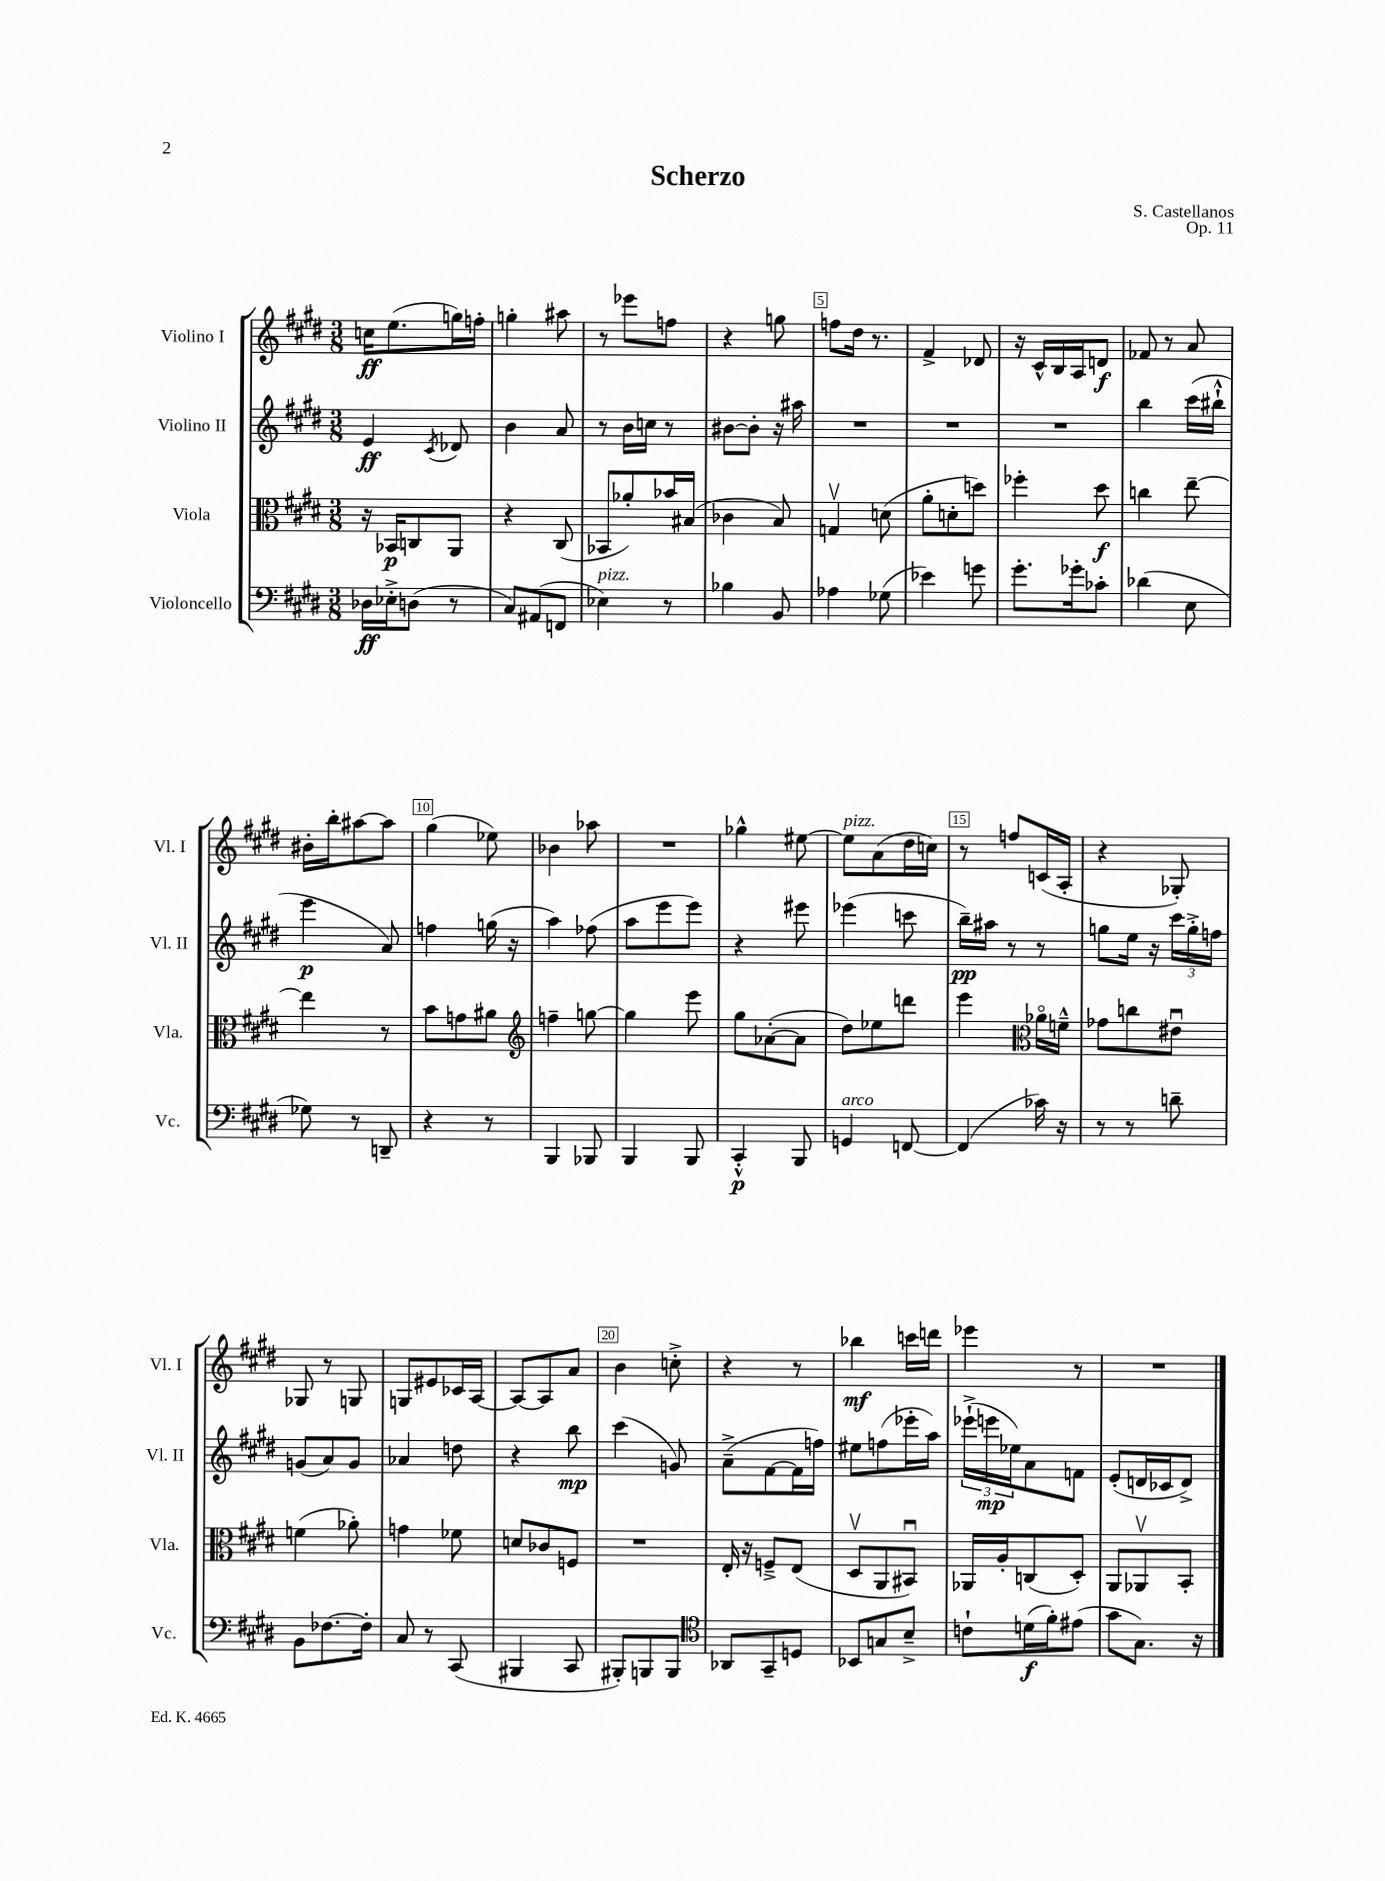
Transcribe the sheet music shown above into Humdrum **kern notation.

**kern	**kern	**kern	**kern
*staff4	*staff3	*staff2	*staff1
*clefF4	*clefC3	*clefG2	*clefG2
*k[f#c#g#d#]	*k[f#c#g#d#]	*k[f#c#g#d#]	*k[f#c#g#d#]
*M3/8	*M3/8	*M3/8	*M3/8
16D-	16r	4e	16cc
16E-'^	16BB-	.	(8.ee
(8D	8C	.	.
.	.	8qc#	.
8r	8AA	8d-	16gg)
.	.	.	16ff'
=	=	=	=
8C#)	4r	4b	4gg'
(8AA#	.	.	.
8FF	(8C#	8a	8aa#
=	=	=	=
4E-)	8BB-	8r	8r
.	8a-')	16b	8eee-
.	.	16cc	.
8r	16b-	8r	8ff
.	(16B#	.	.
=	=	=	=
4B-	4c-	[8b#	4r
.	.	8b#']	.
8BB	8B)	16r	8gg
.	.	16aa#	.
=	=	=	=
4A-	4Gv	4.r	8ff
.	.	.	16dd#
.	.	.	8.r
(8G-	(8d	.	.
=	=	=	=
4e-)	8a'	4.r	4f#^
.	8d'	.	.
8g	8dd)	.	8d-
=	=	=	=
8.g#'	4ff-'	4.r	16r
.	.	.	16c#^^
.	.	.	16B
16g-'	.	.	16A
8c-'	8dd#	.	8d
=	=	=	=
(4d-	4cc	4bb	8f-
.	.	.	8r
8E	[8ee~	(16ccc#	8a
.	.	16bb#`^^	.
=	=	=	=
8G-)	4ee]	4eee	16b#'
.	.	.	16bb'
8r	.	.	[8aa#
8DD~	8r	8a)	8aa#]
=	=	=	=
4r	8b	4ff	(4gg#
.	8g	.	.
8r	8a#	(16gg	8ee-)
.	.	16r	.
=	=	=	=
*	*clefG2	*	*
4BBB	4ff~	4aa)	4b-
8BBB-	[8gg	(8ff-	8aa-
=	=	=	=
4BBB	4gg]	8aa	4.r
.	.	8eee	.
8BBB	8eee	8eee)	.
=	=	=	=
4CC#'^^	8gg#	4r	4gg-^^
.	([8a-'	.	.
8BBB	8a-]	8eee#	[8ee#
=	=	=	=
4GG	8dd#)	(4eee-	8ee#]
.	8ee-	.	(8a
[8FF	8ddd	8ccc	16dd#
.	.	.	16cc)
=	=	=	=
(4FF]	4eee	16bb~)	8r
.	.	16aa#	.
.	.	8r	8ff
*	*clefC3	*	*
16c-)	16a-o	8r	(16c
16r	16f~^^	.	16A'
=	=	=	=
8r	8g-	8gg	4r
8r	8cc	16ee	.
.	.	16r	.
8d~	8e#u	24ccc#	8G-')
.	.	24gg'^	.
.	.	24ff	.
=	=	=	=
8BB	(4f	(8g	8G-
[8.F-	.	8a)	8r
.	8a-')	8g	8G
16F-']	.	.	.
=	=	=	=
8C#	4g	4a-	8G
8r	.	.	8e#
(8CC#	8f-	8dd	16c-
.	.	.	[16A
=	=	=	=
4BBB#	8d	4r	8A_
.	8c-	.	8A]
8CC#	8F	8bb	8a
=	=	=	=
8BBB#')	4.r	(4ccc#	4b
8BBB	.	.	.
8BBB	.	8g)	8cc'^
=	=	=	=
*clefC4	*	*	*
8AA-	16E'	(8a~^	4r
.	16r	.	.
8GG#~	8F~^	[8f#	.
8D	(8E	16f#]	8r
.	.	16ff)	.
=	=	=	=
8BB-	8D#v	8ee#	4bb-
8G	8AA	(8ff	.
8B~^	8BB#u)	16eee-'	16ccc
.	.	16aa)	16ddd
=	=	=	=
8c`	16AA-	(24eee-`^	4eee-
.	.	24eee	.
.	16A'	.	.
.	.	24ee-)	.
(16d	(8C	8a	.
16f#')	.	.	.
(8e#	8D#')	8f	8r
=	=	=	=
8g#	8AA	(8e'	4.r
8.G#)	8AA-v	16d	.
.	.	16c-	.
.	8BB'	8d^)	.
16r	.	.	.
==	==	==	==
*-	*-	*-	*-
